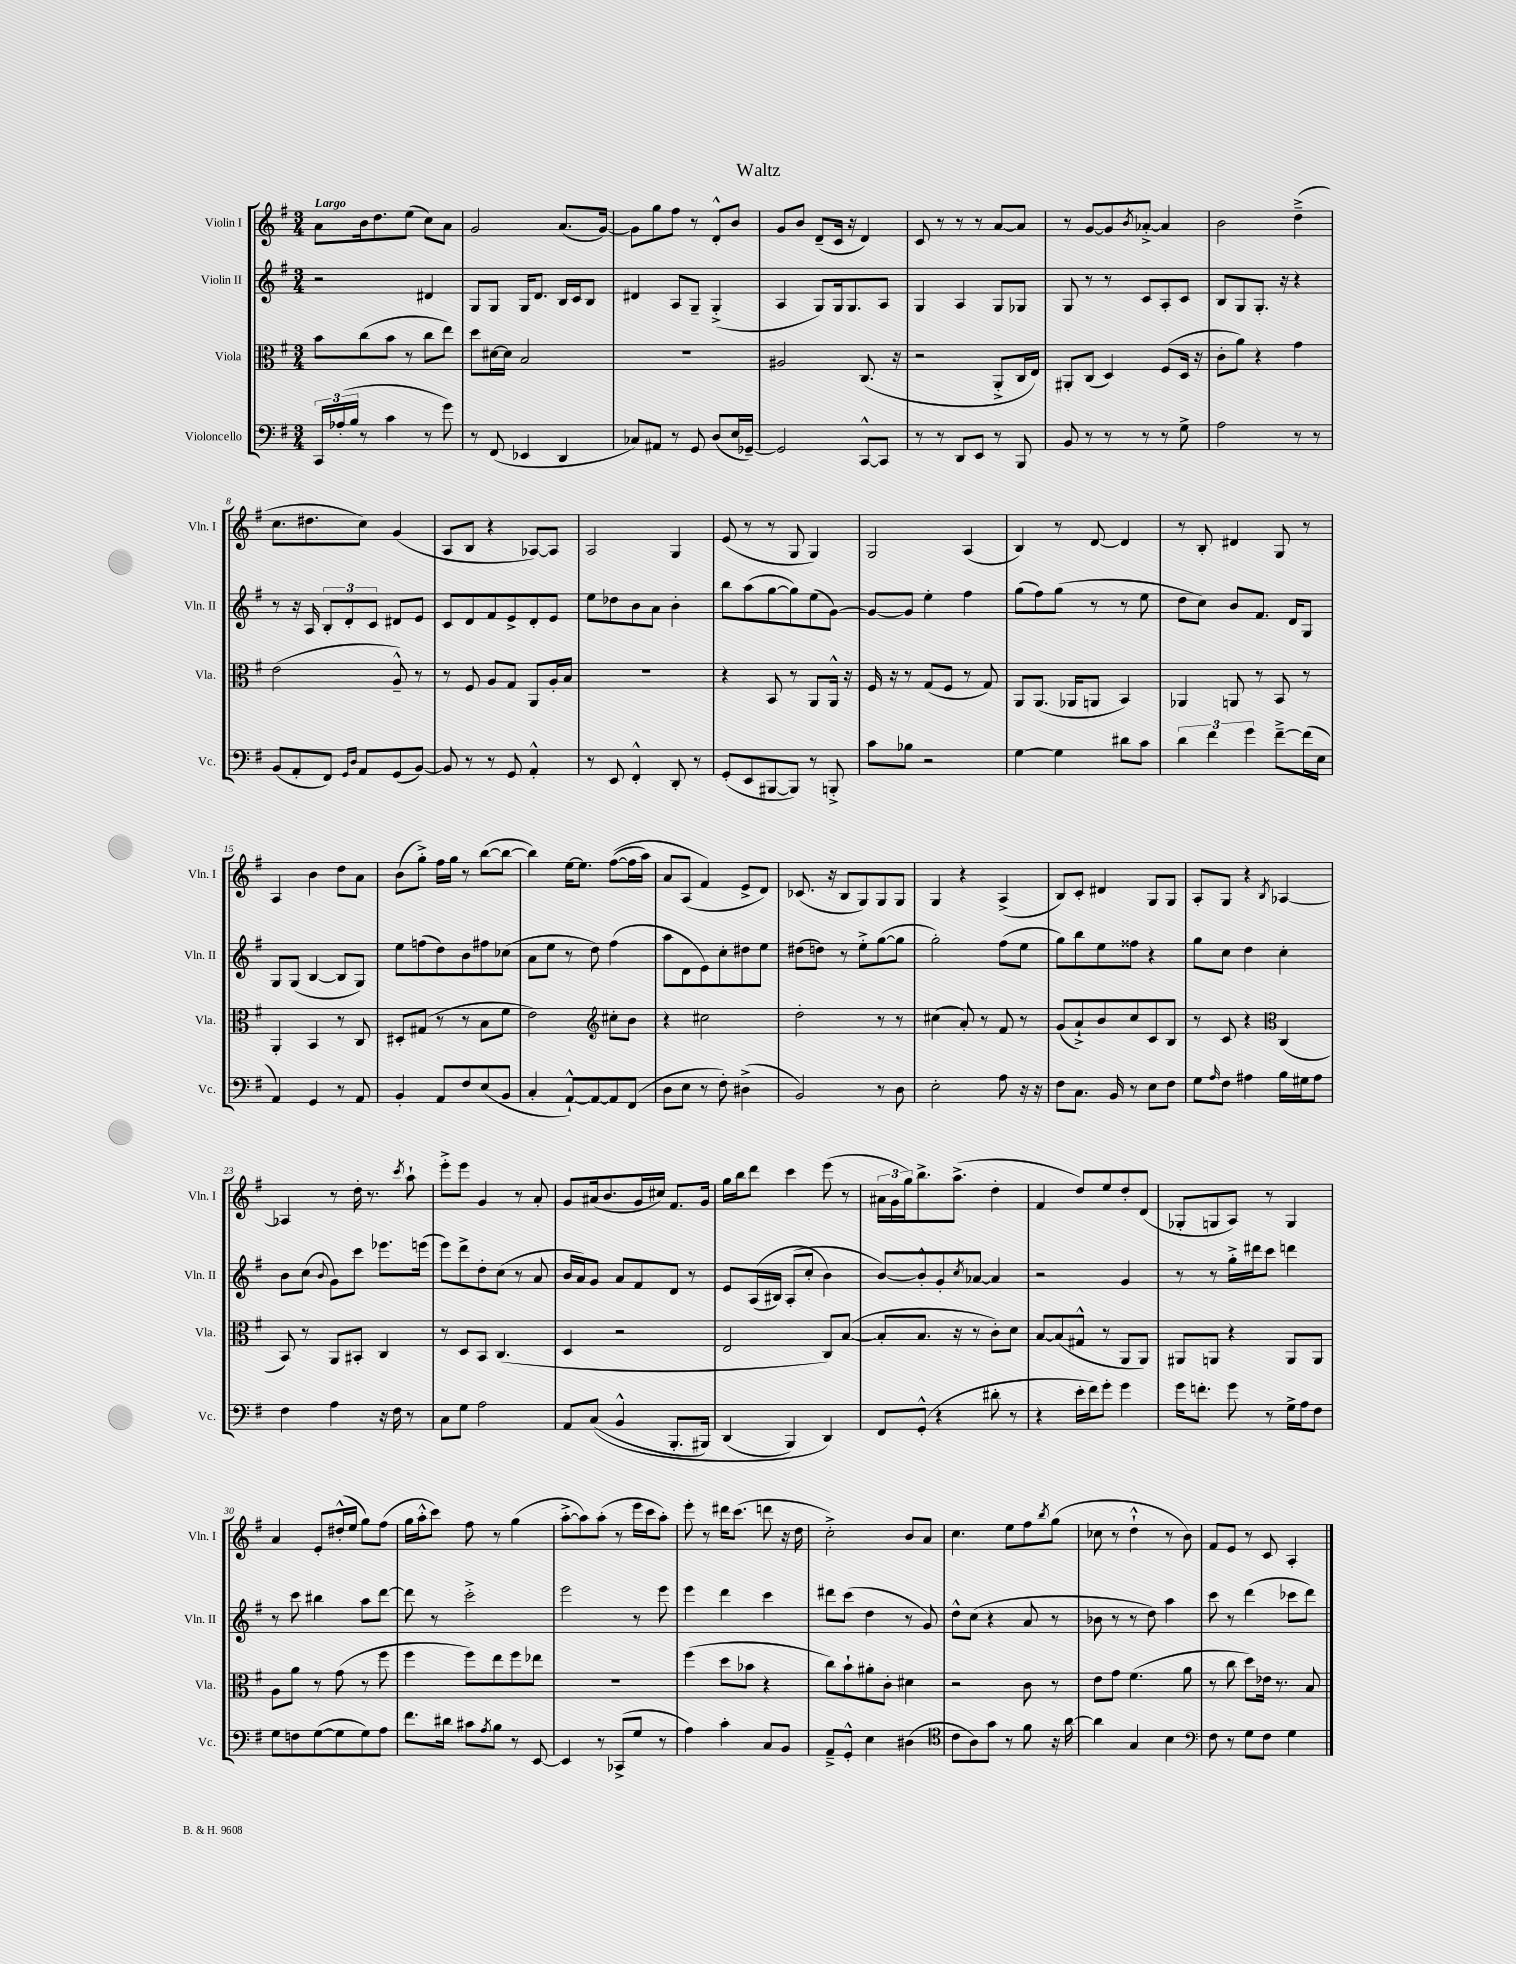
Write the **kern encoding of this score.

**kern	**kern	**kern	**kern
*staff4	*staff3	*staff2	*staff1
*clefF4	*clefC3	*clefG2	*clefG2
*k[f#]	*k[f#]	*k[f#]	*k[f#]
*M3/4	*M3/4	*M3/4	*M3/4
24CC/LL	8b\L	2r	8a\L
(24A-'/	.	.	.
24B/JJ	.	.	.
8r	(8cc\	.	16b\k
.	.	.	8.dd\
4c\	8b\J	.	.
.	8r	.	(8ee\J
8r	8cc\L	4d#/	8cc\L)
8g\)	8ee\J)	.	8a\J
=	=	=	=
8r	8dd\L	8G/L	2g/
(8FF#/	[16d#\L	8G/J	.
.	16d#\]JJ	.	.
4EE-/	2B/	16G/LK	.
.	.	8.d/J	.
4DD/	.	16B/LL	(8.a/L
.	.	16c/J	.
.	.	8B/J	.
.	.	.	[16g/Jk)
=	=	=	=
8C-/L)	2.r	4d#/	8g\]L
8AA#/J	.	.	8gg\
8r	.	8A/L	8ff#\J
8GG/	.	8G~/J	8r
(8D/L	.	(4G'^/	8d'^^/L
16E/L	.	.	8b/J
[16GG-~/JJ)	.	.	.
=	=	=	=
2GG-/]	2A#/	4A/	8g/L
.	.	.	8b/J
.	.	8G/L)	(8d~/L
.	.	16G/k	16c/Jk
.	.	8.G/	16r
[8CC^^/L	(8.C/	.	4d/)
8CC/]J	.	8A/J	.
.	16r	.	.
=	=	=	=
8r	2r	4G/	8c/
8r	.	.	8r
8DD/L	.	4A/	8r
8EE/J	.	.	8r
8r	8AA'^/L	8G/L	[8a/L
8BBB/	16C/L	8G-/J	8a/]J
.	16E/JJ)	.	.
=	=	=	=
8BB/	8AA#'/L	8G/	8r
8r	(8C/J	8r	[8g/L
8r	4D/)	8r	8g/]
.	.	.	8qb/
8r	.	8c/L	[8a-'^/J
8r	(8F#/L	8A'/	4a-/]
8G^\	16D/Jk	8c/J	.
.	16r	.	.
=	=	=	=
2A\	8c'\L	8B/L	2b\
.	8a\J)	8G/	.
.	4r	8.G'/J	.
.	.	16r	.
8r	4g\	4r	(4dd~^\
8r	.	.	.
=	=	=	=
(8BB/L	(2e\	8r	8.cc\L
8AA'/	.	16r	.
.	.	16A/	8.dd#\
8FF#/J)	.	12B'/L	.
.	.	12d'/	.
16qqGG/LL	.	.	.
16qqD/JJ	.	.	.
8AA/L	.	.	8cc\J)
.	.	12c/J	.
(8GG/	8A~^^/)	8d#/L	(4g/
[8BB/J)	8r	8e/J	.
=	=	=	=
8BB/]	8r	8c/L	8A/L
8r	8F#/	8d/	8B/J
8r	8A/L	8f#/	4r
8GG/	8G/J	8e^/	.
4AA'^^/	8AA/L	8d'/	[8A-/L)
.	16A'/L	8e/J	8A-/]J
.	16B/JJ	.	.
=	=	=	=
8r	2.r	8ee\L	2A/
8EE/	.	8dd-\	.
4FF#'^^/	.	8b\	.
.	.	8a\J	.
8DD'/	.	4b'\	4G/
8r	.	.	.
=	=	=	=
(8GG'/L	4r	8bb\L	(8e/
8EE/	.	(8aa\	8r
[8BBB#/	8BB/	[8gg\	8r
8BBB#/]J)	8r	8gg\])	8G/
8r	8AA/L	(8ee\	4G/)
8BBB'^/	16AA^^/Jk	[8g\J)	.
.	16r	.	.
=	=	=	=
8c\L	16F#/	8g/_L	2G/
.	16r	.	.
8B-\J	8r	8g/]J	.
2r	(8G/L	4ee'\	.
.	8F#/J	.	.
.	8r	4ff#\	(4A/
.	8G/)	.	.
=	=	=	=
[4G\	8AA/L	(8gg\L	4B/)
.	(8.AA/J	8ff#\)	.
4G\]	.	(8gg\J	8r
.	16AA-/LK	.	.
.	8AA/J	8r	[8d/
8d#\L	4BB/)	8r	4d/]
8c\J	.	8ee\	.
=	=	=	=
6d\	4AA-/	8dd\L	8r
.	.	8cc\J)	8B'/
6f#\	.	.	.
.	8AA/	8b/L	4d#/
6g\	.	.	.
.	8r	8.f#/J	.
[8f#~^\L	8BB/	.	8G/
.	.	16d/LK	.
(16f#\]L	8r	8G/J	8r
16E\JJ	.	.	.
=	=	=	=
4AA/)	4AA'/	8G/L	4A/
.	.	(8G/J	.
4GG/	4BB/	[4B/	4b\
8r	8r	8B/]L	8dd\L
8AA/	8C/	8G/J)	8a\J
=	=	=	=
4BB'/	8D#'/L	8ee\L	(8b\L
.	(8G#/J	(8ff\	8gg'^\J)
8AA/L	8r	8dd\)	16ff#\LL
.	.	.	16gg\JJ
8F#/	8r	8b\	8r
(8E/	8B\L	8ff#\	([8bb\L
8BB/J	8f#\J	(8cc-\J	8bb\_J
=	=	=	=
4C'/	2e\)	8a\L	4bb\])
.	.	8ee\J	.
[8AA`^^/L)	.	8r	[16ee\LK
.	.	.	8.ee\]J
8AA/_	.	8dd\)	.
*	*clefG2	*	*
8AA/]	8cc#'\L	(4ff#\	&(([8ff#\L
(8FF#/J	8b\J	.	16ff#\]L
.	.	.	16aa\JJ)
=	=	=	=
8D\L	4r	8aa\L	8a/L
8E\J	.	8d\	(8A/J
8r	2cc#\	8e\)	4f#/&)
8F#'\)	.	8cc'\	.
(4D#^\	.	8dd#\	8e^/L
.	.	8ee\J	8d/J)
=	=	=	=
2BB/)	2dd'\	(8dd#\L	(8.c-/
.	.	8dd\J)	.
.	.	.	16r
.	.	8r	8B/L
.	.	8ee'^\L	8G/)
8r	8r	([8gg\	8G/
8D\	8r	8gg\]J	8G/J
=	=	=	=
2E'\	(4cc#\	2gg'\)	4G/
.	8a'/)	.	4r
.	8r	.	.
8A\	8f#/	(8ff#\L	(4A^/
16r	8r	8ee\J	.
16r	.	.	.
=	=	=	=
8F#\L	(8g/L	8gg\L)	8B/L)
8.C\J	8a`^/)	8bb\	8c'/J
.	8b/	8ee\	4d#/
16BB/	.	.	.
8r	8cc/	8ff##\J	.
8E\L	8c/	4r	8G/L
8F#\J	8B/J	.	8G/J
=	=	=	=
8G\L	8r	8gg\L	8A'/L
16qqA/	.	.	.
8F#\J	8c/	8cc\J	8G/J
4A#\	4r	4dd\	4r
*	*clefC3	*	*
.	.	.	8qB/
16B\LL	(4C/	4cc'\	[4A-/
16G#\J	.	.	.
8A#\J	.	.	.
=	=	=	=
4F#\	8BB/)	8b\L	4A-/]
.	8r	(8cc\J	.
.	.	8qqb/	.
4A\	8AA/L	8g\L)	8r
.	8BB#'/J	8ccc\J	16dd'\
.	.	.	8.r
16r	4C/	8.eee-\L	.
16F#\	.	.	.
.	.	.	8qccc/
8r	.	.	8aa`\
.	.	(16eee\Jk	.
=	=	=	=
8C\L	8r	8eee\L)	8eee'^\L
8G\J	8D/L	8ddd^\	8eee\J
2A\	8BB/J	8dd'\	4g/
.	(4.C/	(8cc\J	.
.	.	8r	8r
.	.	8a/	8a'/
=	=	=	=
8AA/L	4D/	16b/LL	8g/L
.	.	16a/J)	.
&((8C/J	.	8g/J	(16a#/k
.	.	.	8.b/
4BB^^/	2r	8a/L	.
.	.	8f#/	16g/L
.	.	.	16cc#/JJ)
8.BBB'/L	.	8d/J	8.f#/L
.	.	8r	.
16BBB#/Jk)	.	.	16g/Jk
=	=	=	=
(4DD/	2E/	8e/L	16gg\LL
.	.	.	16bb\J
.	.	&((16A/L	8ddd\J
.	.	16B#/JJ)	.
4BBB/)	.	(8A'/L	4ccc\
.	.	8cc'/J	.
4DD/&)	8C/L)	4b\&)	(8eee\
.	([8B/J	.	8r
=	=	=	=
8FF#/L	8B'/]L	[8b/L)	24a#\LL
.	.	.	24g\
.	.	.	24gg\J)
(8GG'^^/J	8.B/J	8b'^^/]	8.bb^\
4r	.	8g'/	.
.	16r	.	(8.aa^\J
.	.	8qcc/	.
.	8r	[8a-/J	.
8d#'\	8c'\L)	4a-/]	4dd'\
8r	8d\J	.	.
=	=	=	=
4r	[8B/L	2r	4f#/
.	(8B/]	.	.
16e'\LL	8G#^^/J	.	8dd/L)
16f#\J)	.	.	.
8g'\J	8r	.	8ee/
4g\	8AA/L	4g/	8dd'/
.	8AA/J)	.	(8d/J
=	=	=	=
16g\LK	8AA#/L	8r	8G-'/L
8.f'\J	.	.	.
.	8AA/J	8r	8G/
8g\	4r	16gg'^\LL	8A/J)
.	.	16ddd#\J	.
8r	.	8ccc\J	8r
16G^\LL	8AA/L	4ddd\	4G/
16A\J	.	.	.
8F#\J	8AA/J	.	.
=	=	=	=
8G\L	8A\L	8r	4a/
8F\	8a\J	8ccc\	.
([8G\	8r	4bb#\	8e'/L
8G\]	(8g\	.	(16dd#'^^/L
.	.	.	16ee/JJ
8G\)	8r	8aa\L	8gg\L)
8A\J	8ff#\	[8ddd\J	(8ff#\J
=	=	=	=
8.f#\L	4ff#\	8ddd\]	16gg\LL
.	.	.	16aa'^^\J
.	.	8r	8ccc\J)
16d#\Jk	.	.	.
8c#\L	8ff#\L)	2ccc'^\	8ff#\
8qA/	.	.	.
8B\J	8ee\	.	8r
8r	8ff#\	.	(4gg\
[8EE/	8ee-\J	.	.
=	=	=	=
4EE/]	2.r	2eee\	[8aa'^\L
.	.	.	8aa\])
8r	.	.	(8aa'\J
(8CC-^/L	.	.	8r
8G/J	.	8r	16eee\LL
.	.	.	16ccc\J
8r	.	8eee\	8aa'\J)
=	=	=	=
4A\)	(4ff#\	4eee\	8eee'\
.	.	.	8r
4c'\	8dd\L	4ddd\	16ddd#\LK
.	.	.	(8.ccc\J
.	8b-\J	.	.
8C/L	4r	4ccc\	8ddd\
8BB/J	.	.	16r
.	.	.	16dd\
=	=	=	=
8AA~^/L	8cc\L)	8ddd#\L	2cc'^\)
8GG'^^/J	8b`\	(8ccc\J	.
4E\	8a#'\	4dd\	.
.	8c'\J	.	.
(4D#\	4d#\	8r	8b/L
.	.	8g/)	8a/J
=	=	=	=
*clefC4	*	*	*
8c\L	2r	8dd^^\L	4.cc\
8A\)	.	(8cc\J	.
8g\J	.	4r	.
8r	.	.	8ee\L
8f#\	8c\	8a/	8ff#\
.	.	.	8qbb/
16r	8r	8r	(8gg\J
[16a\	.	.	.
=	=	=	=
4a\]	8e\L	8b-\	8cc-\
.	8g\J	8r	8r
4G/	(4.f#\	8r	4dd`^^\
.	.	8dd\)	.
4B\	.	4aa\	8r
.	8a\	.	8b\)
=	=	=	=
*clefF4	*	*	*
8F#\	8r	8ccc\	8f#/L
8r	8cc\	8r	8e/J
8G\L	8dd\L)	(4ddd\	8r
8F#\J	16e-\Jk	.	8c/
.	8.r	.	.
4G\	.	8ccc-\L	4A'/
.	8B/	8ddd\J)	.
==	==	==	==
*-	*-	*-	*-
